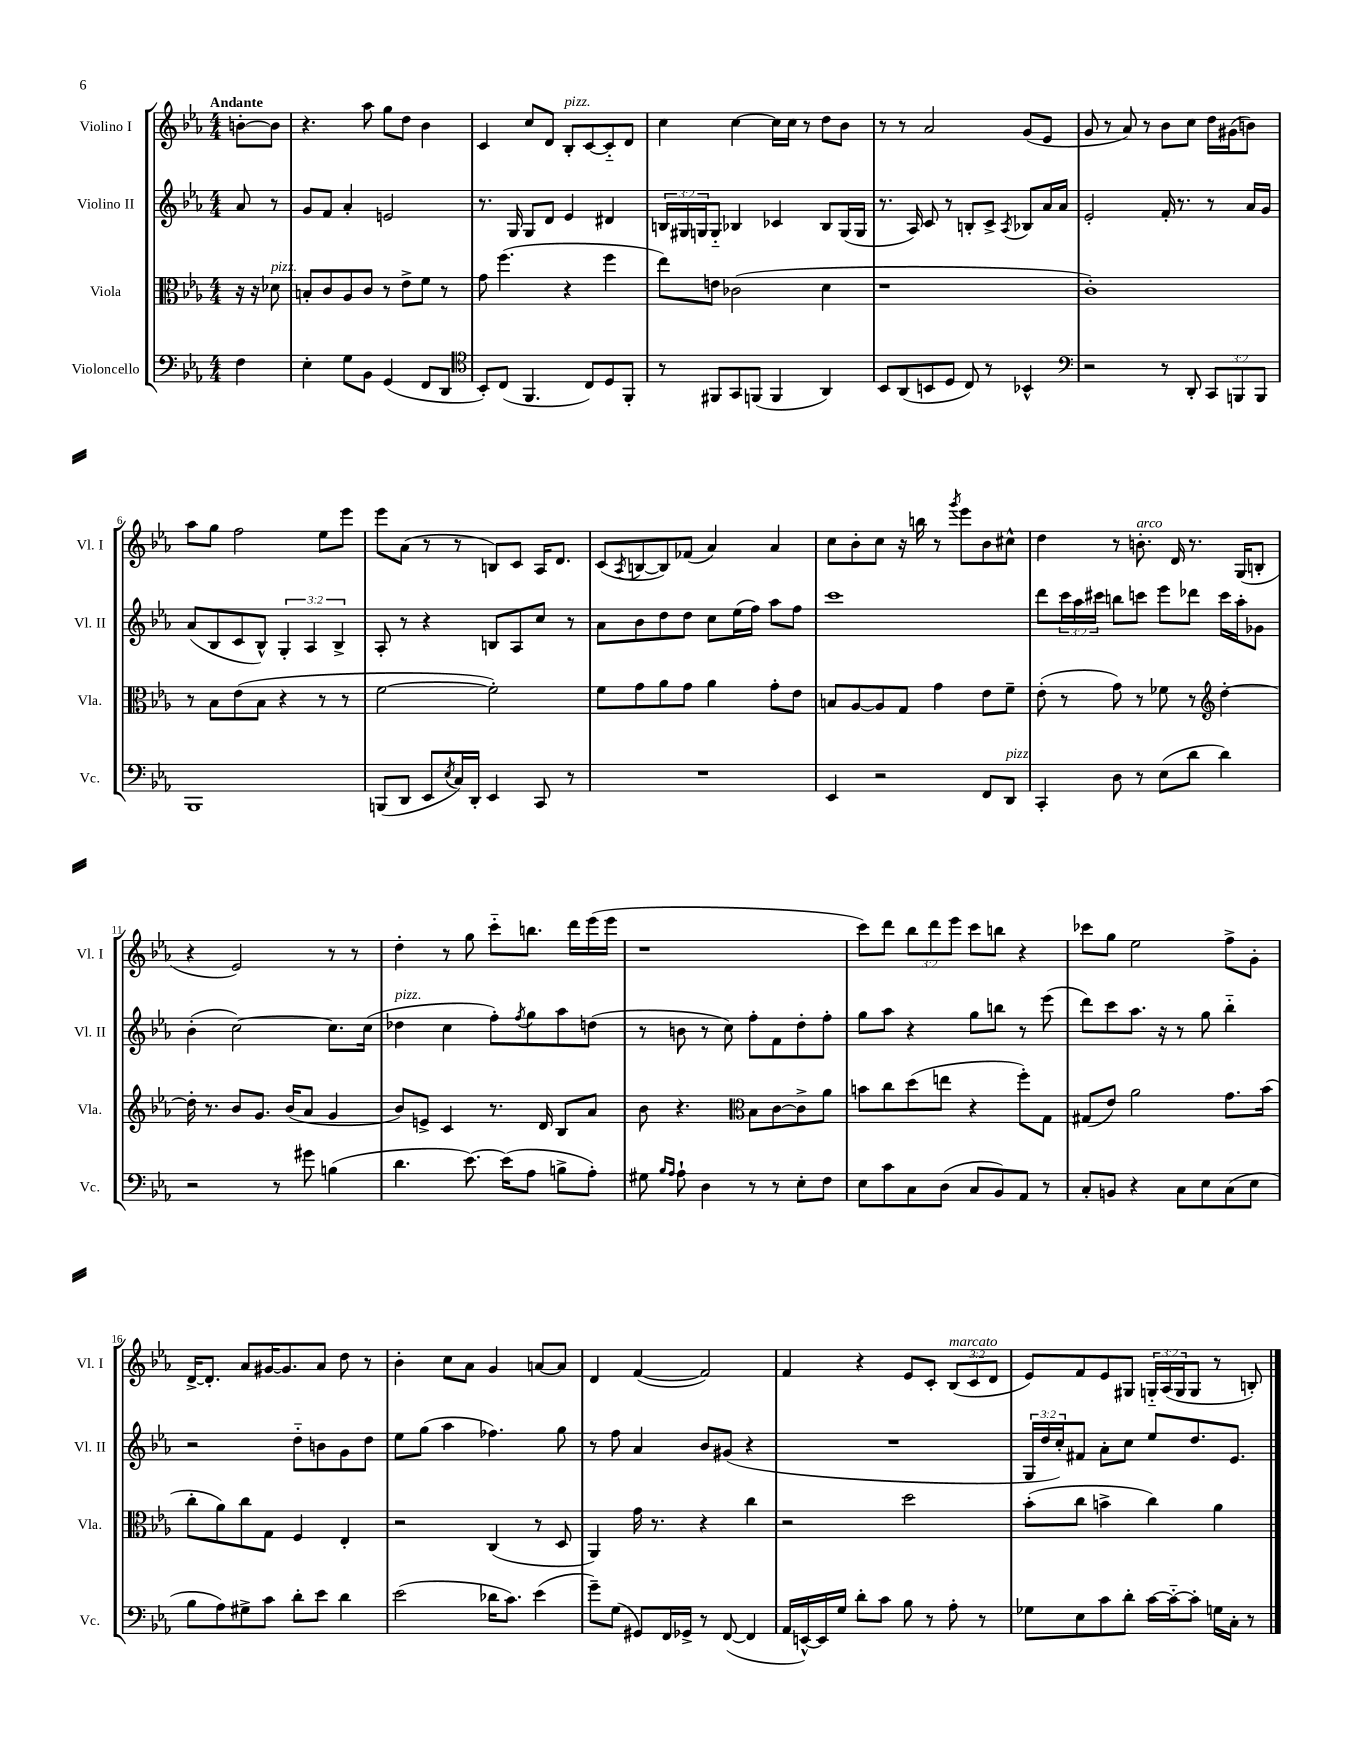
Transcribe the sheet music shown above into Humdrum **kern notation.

**kern	**kern	**kern	**kern
*staff4	*staff3	*staff2	*staff1
*clefF4	*clefC3	*clefG2	*clefG2
*k[b-e-a-]	*k[b-e-a-]	*k[b-e-a-]	*k[b-e-a-]
*M4/4	*M4/4	*M4/4	*M4/4
4F\	16r	8a-/	[8b'\L
.	16r	.	.
.	8d-\	8r	8b\]J
=	=	=	=
4E-'\	8B'/L	8g/L	4.r
.	8c/	8f/J	.
8G\L	8A-/	4a-'/	.
8BB-\J	8c/J	.	8aa-\
(4GG/	8r	2e/	8gg\L
.	8e-^\L	.	8dd\J
8FF/L	8f\J	.	4b-\
8DD/J	8r	.	.
=	=	=	=
*clefC4	*	*	*
8BB-'/L)	8g\	8.r	4c/
(8C/J	(4.ff\	.	.
.	.	16G/	.
4.FF/	.	8G/L	8cc/L
.	.	8d/J	8d/J
.	4r	4e-/	8B-'/L
8C/L)	.	.	[8c/
8D/	4ff\	4d#/	8c'~/]
8FF'/J	.	.	8d/J
=	=	=	=
8r	8ee-\L)	24B/LL	4cc\
.	.	24G#/	.
.	.	24G/J	.
8FF#/L	8e\J	8G'~/J	.
8GG/	(2c-\	4B-/	[4cc\
(8FF/J	.	.	.
4FF/	.	4c-/	16cc\]LL
.	.	.	16cc\JJ
.	.	.	8r
4AA-/)	4d\	8B-/L	8dd\L
.	.	(16G/L	8b-\J
.	.	16G/JJ	.
=	=	=	=
8BB-/L	1r	8.r	8r
(8AA-/	.	.	8r
.	.	16A-/)	.
8BB/	.	8c/	2a-/
8D/J	.	8r	.
8C/)	.	8B'/L	.
8r	.	8c^/J	.
.	.	8qA-/	.
4BB-^^/	.	8B-/L	(8g/L
.	.	16a-/L	8e-/J
.	.	16a-/JJ	.
=	=	=	=
*clefF4	*	*	*
2r	1c')	2e-'/	8g/
.	.	.	8r
.	.	.	8a-/)
.	.	.	8r
8r	.	16f'/	8b-\L
.	.	8.r	.
8DD'/	.	.	8cc\J
12CC/L	.	8r	16dd\LL
.	.	.	(16g#\J
12BBB/	.	.	.
.	.	16a-/LL	8b\J)
12BBB/J	.	.	.
.	.	16g/JJ	.
=	=	=	=
1BBB-	8r	(8a-/L	8aa-\L
.	8B-\L	8B-/	8gg\J
.	(8e-\	8c/	2ff\
.	8B-\J	8B-^^/J)	.
.	4r	6G'/	.
.	.	6A-/	.
.	8r	.	8ee-\L
.	.	6B-^/	.
.	8r	.	8eee-\J
=	=	=	=
(8BBB/L	[2f\	8A-'/	8eee-\L
8DD/J	.	8r	(8a-\J
8EE-/L	.	4r	8r
8qE-/	.	.	.
16C/L)	.	.	8r
16DD'/JJ	.	.	.
4EE-/	2f'\])	8B/L	8B/L)
.	.	8A-/	8c/J
8CC/	.	8cc/J	16A-/LK
.	.	.	8.d/J
8r	.	8r	.
=	=	=	=
1r	8f\L	8a-\L	(8c/L
.	.	.	8qA-/
.	8g\	8b-\	[8B/
.	8a-\	8dd\	8B/])
.	8g\J	8dd\J	(8f-/J
.	4a-\	8cc\L	4a-/)
.	.	(16ee-\L	.
.	.	16ff\JJ)	.
.	8g'\L	8aa-\L	4a-/
.	8e-\J	8ff\J	.
=	=	=	=
4EE-/	8B/L	1ccc	8cc\L
.	[8A-/	.	8b-'\
2r	8A-/]	.	8cc\J
.	8G/J	.	16r
.	.	.	16bb\
.	4g\	.	8r
.	.	.	8qggg/
.	.	.	8eee-\L
8FF/L	8e-\L	.	8b-\
8DD/J	8f~\J	.	8cc#^^\J
=	=	=	=
4CC'/	(8e-'\	8ddd\L	4dd\
.	8r	24ccc\L	.
.	.	24aa-\	.
.	.	24ccc#\JJ	.
8D\	8g\)	8bb\L	8r
8r	8r	8ccc\J	8.b'\
(8E-\L	8f-\	8eee-\L	.
.	.	.	16d/
8d\J	8r	8ddd-\J	8.r
*	*clefG2	*	*
4d\)	[4dd'\	16ccc\LL	.
.	.	16aa-'\J	(16G/LK
.	.	8g-\J	8B'/J
=	=	=	=
2r	16dd'\]	(4b-'\	4r
.	8.r	.	.
.	8b-/L	[2cc\)	2e-/)
.	8.g/J	.	.
8r	.	.	.
.	(16b-/LK	.	.
8g#\	8a-/J	.	.
(4B\	4g/	8.cc\]L	8r
.	.	.	8r
.	.	(16cc\Jk	.
=	=	=	=
4.d\	8b-/L)	4dd-\	4dd'\
.	8e^/J	.	.
.	4c/	4cc\	8r
[8.e-\)	.	.	8gg\
.	8.r	8ff'\L)	8ccc'~\L
(16e-\]LK	.	.	.
.	.	8qff/	.
8A-\J	.	8gg\	8.bb\J
.	16d/	.	.
8B^\L	8B-/L	8aa-\	.
.	.	.	16ddd\LL
8A-'\J)	8a-/J	(8dd\J	(16eee-\
.	.	.	16eee-\JJ
=	=	=	=
8G#\	8b-\	8r	1r
16qqB-/LL	.	.	.
16qqA-/JJ	.	.	.
8A-`\	4.r	8b\	.
4D\	.	8r	.
.	.	8cc\)	.
*	*clefC3	*	*
8r	8B-\L	8ff'\L	.
8r	[8c\	8f\	.
8E-'\L	8c^\]	8dd'\	.
8F\J	8a-\J	8ff'\J	.
=	=	=	=
8E-\L	8b\L	8gg\L	8ccc\L)
8c\	8cc\	8aa-\J	8ddd\J
8C\	(8dd\	4r	12bb-\L
.	.	.	12ddd\
(8D\J	8ee\J	.	.
.	.	.	12eee-\J
8C/L	4r	8gg\L	8ccc\L
8BB-/)	.	8bb\J	8bb\J
8AA-/J	8ff'\L)	8r	4r
8r	8G\J	(8eee-\	.
=	=	=	=
8C'/L	(8G#/L	8ddd\L)	8ccc-\L
8BB/J	8e-/J)	8ccc\	8gg\J
4r	2a-\	8.aa-\J	2ee-\
.	.	16r	.
8C\L	.	8r	.
8E-\	.	8gg\	.
(8C\	8.g\L	4bb-'~\	8ff^\L
8E-\J	.	.	8g'\J
.	(16b-\Jk	.	.
=	=	=	=
8B-\L	8cc'\L	2r	[16d^/LK
.	.	.	8.d'/]J
8A-\)	8a-\)	.	.
8G#^\	8cc\	.	8a-/L
8c\J	8G\J	.	[16g#/K
.	.	.	8.g#/]
8d'\L	4F/	8dd'~\L	.
8e-\J	.	8b\	8a-/J
4d\	4E-'/	8g\	8dd\
.	.	8dd\J	8r
=	=	=	=
(2e-\	2r	8ee-\L	4b-'\
.	.	(8gg\J	.
.	.	4aa-\	8cc\L
.	.	.	8a-\J
16d-\LK	(4C/	4.ff-\)	4g/
8.c\J)	.	.	.
(4e-\	8r	.	[8a/L
.	8D/	8gg\	8a/]J
=	=	=	=
8g~\L)	4AA-/)	8r	4d/
(8G\J	.	8ff\	.
8GG#/L)	16g\	4a-/	([4f/
.	8.r	.	.
16FF/L	.	.	.
16GG-^/JJ	.	.	.
8r	4r	8b-/L	2f/])
([8FF/	.	(8g#/J	.
4FF/]	4cc\	4r	.
=	=	=	=
16AA-/LL	2r	1r	4f/
[16EE^^/)	.	.	.
16EE/]	.	.	.
16G/JJ	.	.	.
8d'\L	.	.	4r
8c\J	.	.	.
8B-\	2dd\	.	8e-/L
8r	.	.	8c'/J
8A-'\	.	.	(12B-/L
.	.	.	12c/
8r	.	.	.
.	.	.	12d/J
=	=	=	=
8G-\L	(8b-'\L	24G/LL	8e-/L)
.	.	24dd/	.
.	.	24cc'/J)	.
8E-\	8cc\J	8f#/J	8f/
8c\	4b^\	8a-'\L	8e-/
8d'\J	.	8cc\J	8G#/J
[16c\LL	4cc\)	8ee-/L	24G'~/LL
.	.	.	(24A-/
16c'~\_J	.	.	.
.	.	.	24G/J
8c'\]J	.	8.dd/	8G/J
16G\LL	4a-\	.	8r
16C'\JJ	.	8.e-/J	.
8r	.	.	8B'/)
==	==	==	==
*-	*-	*-	*-
